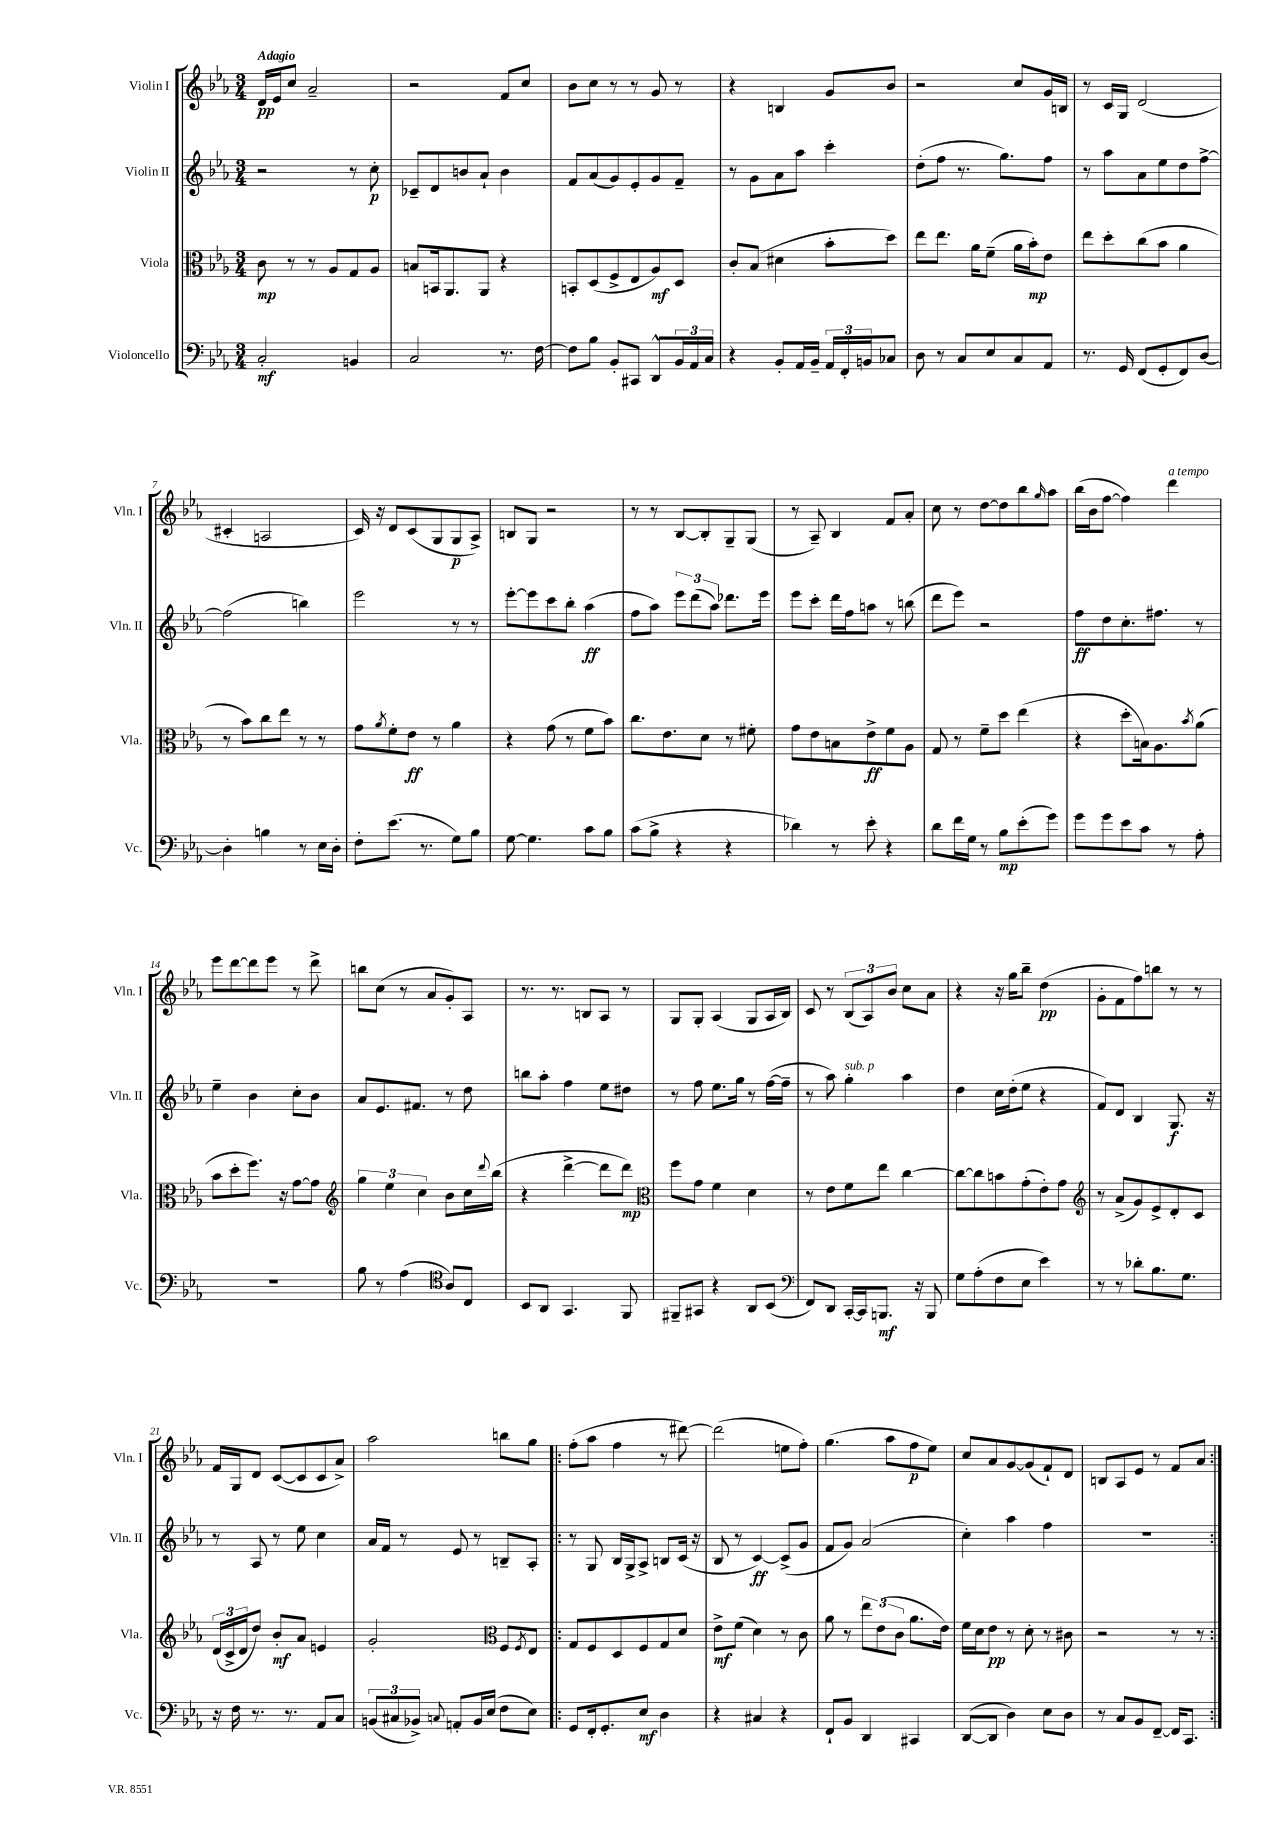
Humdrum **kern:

**kern	**dynam	**kern	**dynam	**kern	**dynam	**kern	**dynam
*part4	*part4	*part3	*part3	*part2	*part2	*part1	*part1
*staff4	*staff4	*staff3	*staff3	*staff2	*staff2	*staff1	*staff1
*I"Violoncello	*	*I"Viola	*	*I"Violin II	*	*I"Violin I	*
*I'Vc.	*	*I'Vla.	*	*I'Vln. II	*	*I'Vln. I	*
*clefF4	*	*clefC3	*	*clefG2	*	*clefG2	*
*k[b-e-a-]	*	*k[b-e-a-]	*	*k[b-e-a-]	*	*k[b-e-a-]	*
*M3/4	*	*M3/4	*	*M3/4	*	*M3/4	*
=1	=1	=1	=1	=1	=1	=1	=1
!	!	!	!	!	!	!LO:TX:a:B:t=Adagio	!
2C'/	mf	8c\	mp	2r	.	16d/LL	pp
.	.	.	.	.	.	16e-/J	.
.	.	8r	.	.	.	8cc/J	.
.	.	8r	.	.	.	2a-~/	.
.	.	8A-/L	.	.	.	.	.
4BBn/	.	8G/	.	8r	.	.	.
.	.	8A-/J	.	8cc'\	p	.	.
=2	=2	=2	=2	=2	=2	=2	=2
2C/	.	8Bn/L	.	8c-X~/L	.	2r	.
.	.	16BBn/k	.	8d/	.	.	.
.	.	8.AA-/	.	.	.	.	.
.	.	.	.	8bn/	.	.	.
.	.	8AA-/J	.	8a-`/J	.	.	.
8.r	.	4r	.	4b\	.	8f/L	.
.	.	.	.	.	.	8cc/J	.
[16F\	.	.	.	.	.	.	.
=3	=3	=3	=3	=3	=3	=3	=3
8F\L]	.	8BBn'/L	.	8f/L	.	8b-\L	.
8B-\J	.	(8D/	.	(8a-/	.	8cc\J	.
8BB-'/L	.	8F^/	.	8g/)	.	8r	.
8CC#X/J	.	8E-/	.	8e-'/	.	8r	.
8DD^^/L	.	8A-/)	mf	8g/	.	8g/	.
24BB-/L	.	8D/J	.	8f~/J	.	8r	.
24AA-/	.	.	.	.	.	.	.
24C/JJ	.	.	.	.	.	.	.
=4	=4	=4	=4	=4	=4	=4	=4
4r	.	8c'/L	.	8r	.	4r	.
.	.	(8B-/J	.	8g\L	.	.	.
8BB-'/L	.	4d#X\	.	8a-\	.	4Bn/	.
16AA-/L	.	.	.	8aa-\J	.	.	.
16BB-~/JJ	.	.	.	.	.	.	.
24AA-/LL	.	8b-'\L	.	4ccc'\	.	8g/L	.
24FF'/	.	.	.	.	.	.	.
24BBn/J	.	.	.	.	.	.	.
8C-X/J	.	8dd\J)	.	.	.	8b-/J	.
=5	=5	=5	=5	=5	=5	=5	=5
8D\	.	8ee-\L	.	(8dd'\L	.	2r	.
8r	.	8.ee-\J	.	8ff\J	.	.	.
8C/L	.	.	.	8.r	.	.	.
.	.	16a-\KL	.	.	.	.	.
8E-/	.	(8f~\J	.	.	.	.	.
.	.	.	.	8.gg\L)	.	.	.
8C/	.	16a-\LL	.	.	.	8cc/L	.
.	.	16b-'\J)	mp	.	.	.	.
8AA-/J	.	8e-\J	.	8ff\J	.	16g/L	.
.	.	.	.	.	.	16Bn/JJ	.
=6	=6	=6	=6	=6	=6	=6	=6
8.r	.	8ee-\L	.	8r	.	8r	.
.	.	8dd'\	.	8aa-\L	.	16c/LL	.
16GG/	.	.	.	.	.	16G/JJ	.
(8FF/L	.	(8cc\	.	8a-\	.	(2d/	.
8GG'/	.	8b-\J	.	8ee-\	.	.	.
8FF/)	.	4a-\	.	8dd\	.	.	.
[8D/J	.	.	.	[8ff^\J	.	.	.
!!LO:LB:g=z
=7	=7	=7	=7	=7	=7	=7	=7
4D'\]	.	8r	.	(2ff\]	.	4c#X'/	.
.	.	8b-\L)	.	.	.	.	.
4Bn\	.	8cc\	.	.	.	2An/	.
.	.	8ee-\J	.	.	.	.	.
8r	.	8r	.	4bbn\)	.	.	.
16E-\LL	.	8r	.	.	.	.	.
16D'\JJ	.	.	.	.	.	.	.
=8	=8	=8	=8	=8	=8	=8	=8
8F'\L	.	8g\L	.	2eee-\	.	16c/)	.
.	.	.	.	.	.	16r	.
.	.	8qa-/	.	.	.	.	.
(8.e-\J	.	8f'\	.	.	.	8d/L	.
.	.	8e-\J	ff	.	.	(8c/	.
8.r	.	.	.	.	.	.	.
.	.	8r	.	.	.	8G/	.
8G\L)	.	4a-\	.	8r	.	8G/	p
8B-\J	.	.	.	8r	.	8A-^/J)	.
=9	=9	=9	=9	=9	=9	=9	=9
[8G\	.	4r	.	[8eee-'\L	.	8Bn/L	.
4.G\]	.	.	.	8eee-\]	.	8G/J	.
.	.	(8g\	.	8ccc\	.	2r	.
.	.	8r	.	8bb-'\J	.	.	.
8c\L	.	8f\L	.	(4aa-\	ff	.	.
8B-\J	.	8b-\J)	.	.	.	.	.
=10	=10	=10	=10	=10	=10	=10	=10
(8c\L	.	8.cc\L	.	8ff\L	.	8r	.
8B-^\J	.	.	.	8aa-\J)	.	8r	.
.	.	8.e-\	.	.	.	.	.
4r	.	.	.	12eee-\L	.	[8B-/L	.
.	.	.	.	(12ddd\	.	.	.
.	.	8d\J	.	.	.	8B-'/]	.
.	.	.	.	12aa-\J)	.	.	.
4r	.	8r	.	8.ddd-X\L	.	8G~/	.
.	.	8f#X'\	.	.	.	(8G/J	.
.	.	.	.	16eee-\Jk	.	.	.
=11	=11	=11	=11	=11	=11	=11	=11
4d-X\)	.	8g\L	.	8eee-\L	.	8r	.
.	.	8e-\	.	8ccc'\J	.	8A-~/)	.
8r	.	8Bn\	.	16ddd\LL	.	4B-/	.
.	.	.	.	16ff\J	.	.	.
8e-'\	.	8e-^\	ff	8aan\J	.	.	.
4r	.	8f\	.	8r	.	8f/L	.
.	.	8A-\J	.	(8bbn\	.	8a-'/J	.
=12	=12	=12	=12	=12	=12	=12	=12
8d\L	.	8G/	.	8ddd\L	.	8cc\	.
16f\L	.	8r	.	8eee-\J)	.	8r	.
16G\JJ	.	.	.	.	.	.	.
8r	.	8f~\L	.	2r	.	[8dd\L	.
8B-\L	mp	8dd\J	.	.	.	8dd\]	.
(8e-'\	.	(4ee-\	.	.	.	8bb-\	.
.	.	.	.	.	.	16qqgg/	.
8g\J)	.	.	.	.	.	8aa-\J	.
=13	=13	=13	=13	=13	=13	=13	=13
8g\L	.	4r	.	8ff\L	ff	(16bb-\LL	.
.	.	.	.	.	.	16b-\J	.
8g\	.	.	.	8dd\	.	[8ff\J	.
8e-\	.	8dd'\L	.	8.cc'\	.	4ff\])	.
8c\J	.	16Bn\k)	.	.	.	.	.
.	.	8.A-\	.	8.ff#X\J	.	.	.
!	!	!	!	!	!	!LO:TX:a:i:t=a tempo	!
8r	.	.	.	.	.	4ddd\	.
.	.	8qb-/	.	.	.	.	.
8A-'\	.	(8a-\J	.	8r	.	.	.
!!LO:LB:g=z
=14	=14	=14	=14	=14	=14	=14	=14
2.r	.	8b-\L	.	4ee-~\	.	8eee-\L	.
.	.	8dd'\	.	.	.	[8ddd\	.
.	.	8.ff\J)	.	4b-\	.	8ddd\]	.
.	.	.	.	.	.	8eee-\J	.
.	.	16r	.	.	.	.	.
.	.	[8g\L	.	8cc'\L	.	8r	.
.	.	8g\J]	.	8b-\J	.	8ddd^\	.
=15	=15	=15	=15	=15	=15	=15	=15
*	*	*clefG2	*	*	*	*	*
8B-\	.	6gg\	.	8a-/L	.	8bbn\L	.
8r	.	.	.	8.e-/	.	(8cc\J	.
.	.	6ee-\	.	.	.	.	.
(4A-\	.	.	.	.	.	8r	.
.	.	.	.	8.f#X/J	.	.	.
.	.	6cc\	.	.	.	.	.
.	.	.	.	.	.	8a-/L	.
*clefC4	*	*	*	*	*	*	*
8A-/L)	.	8b-\L	.	8r	.	8g'/)	.
8C/J	.	16cc\L	.	8dd\	.	8A-/J	.
.	.	8qqddd/	.	.	.	.	.
.	.	(16bb-\JJ	.	.	.	.	.
=16	=16	=16	=16	=16	=16	=16	=16
8BB-/L	.	4r	.	8bbn\L	.	8.r	.
8AA-/J	.	.	.	8aa-'\J	.	.	.
.	.	.	.	.	.	8.r	.
4.GG/	.	[4ddd^\	.	4ff\	.	.	.
.	.	.	.	.	.	8Bn/L	.
.	.	8ddd\L]	.	8ee-\L	.	8A-/J	.
8FF/	.	8ddd\J)	mp	8dd#X\J	.	8r	.
=17	=17	=17	=17	=17	=17	=17	=17
*	*	*clefC3	*	*	*	*	*
8FF#X~/L	.	8ff\L	.	8r	.	8G/L	.
8GG#X/J	.	8g\J	.	8ff\	.	8G'/J	.
4r	.	4f\	.	8.ee-\L	.	(4A-/	.
.	.	.	.	16gg\Jk	.	.	.
8AA-/L	.	4d\	.	8r	.	8G/L	.
(8BB-/J	.	.	.	([16ff\LL	.	16A-/L	.
.	.	.	.	16ff~\JJ]	.	16B-/JJ)	.
=18	=18	=18	=18	=18	=18	=18	=18
*clefF4	*	*	*	*	*	*	*
8FF/L)	.	8r	.	8r	.	8c/	.
8DD/J	.	8e-\L	.	8aa-\)	.	8r	.
!	!	!	!	!LO:TX:a:i:t=sub. p	!	!	!
[16CC'/LL	.	8f\	.	4gg'\	.	(12B-/L	.
16CC/J]	.	.	.	.	.	.	.
.	.	.	.	.	.	12A-/)	.
8.BBBn/J	mf	8ee-\J	.	.	.	.	.
.	.	.	.	.	.	12b-/J	.
.	.	[4cc\	.	4aa-\	.	8cc\L	.
16r	.	.	.	.	.	.	.
8BBB/	.	.	.	.	.	8a-\J	.
=19	=19	=19	=19	=19	=19	=19	=19
8G\L	.	8cc\L_	.	4dd\	.	4r	.
(8A-'\	.	8cc\]	.	.	.	.	.
8F\	.	8bn\	.	16cc\LL	.	16r	.
.	.	.	.	(16dd'\J	.	16gg\KL	.
8E-\J	.	(8g'\	.	8ee-\J	.	8bb-~\J	.
4e-\)	.	8e-'\)	.	4r	.	(4dd\	pp
.	.	8g\J	.	.	.	.	.
=20	=20	=20	=20	=20	=20	=20	=20
*	*	*clefG2	*	*	*	*	*
8r	.	8r	.	8f/L)	.	8g'\L	.
8r	.	(8a-^/L	.	8d/J	.	8f\	.
8d-X'\L	.	8g/)	.	4B-/	.	8ff\)	.
8.B-\	.	8e-^/	.	.	.	8bbn\J	.
.	.	8d'/	.	8.G/	f	8r	.
8.G\J	.	.	.	.	.	.	.
.	.	8c/J	.	.	.	8r	.
.	.	.	.	16r	.	.	.
!!LO:LB:g=z
=21	=21	=21	=21	=21	=21	=21	=21
16r	.	(24d/LL	.	8r	.	16f/LL	.
.	.	24c^/	.	.	.	.	.
16F\	.	.	.	.	.	16G/J	.
.	.	24d/J	.	.	.	.	.
8.r	.	8dd/J)	.	8A-/	.	8d/J	.
.	.	8b-'/L	mf	8r	.	([8c/L	.
8.r	.	.	.	.	.	.	.
.	.	8a-/J	.	8ee-\	.	8c/]	.
8AA-/L	.	4en/	.	4cc\	.	8c/	.
8C/J	.	.	.	.	.	8a-^/J)	.
=22	=22	=22	=22	=22	=22	=22	=22
(12BBn/L	.	2g'/	.	16a-/LL	.	2aa-\	.
.	.	.	.	16f/JJ	.	.	.
12C#X/	.	.	.	.	.	.	.
.	.	.	.	8r	.	.	.
12BB-X^/J)	.	.	.	.	.	.	.
8qqCn/	.	.	.	.	.	.	.
8AAn'/L	.	.	.	8e-/	.	.	.
16BB-/L	.	.	.	8r	.	.	.
(16E-/JJ	.	.	.	.	.	.	.
*	*	*clefC3	*	*	*	*	*
8F\L	.	8F/L	.	8Bn~/L	.	8bbn\L	.
.	.	8qF/	.	.	.	.	.
8E-\J)	.	8E-/J	.	8A-'/J	.	8gg\J	.
=23!|:	=23!|:	=23!|:	=23!|:	=23!|:	=23!|:	=23!|:	=23!|:
8GG/L	.	8G/L	.	8r	.	(8ff'\L	.
16FF'/k	.	8F/	.	8G/	.	8aa-\J	.
8.GG'/	.	.	.	.	.	.	.
.	.	8D/	.	16B-/LL	.	4ff\	.
.	.	.	.	16G^/J	.	.	.
8E-/J	mf	8F/	.	8A-^/J	.	.	.
4D\	.	8G/	.	8Bn/L	.	8r	.
.	.	8d/J	.	(16c/Jk	.	[8ddd#X\)	.
.	.	.	.	16r	.	.	.
=24	=24	=24	=24	=24	=24	=24	=24
4r	.	8e-^\L	mf	8B-/	.	(2ddd#\]	.
.	.	(8f\J	.	8r	.	.	.
4C#X/	.	4d\)	.	[4c/)	ff	.	.
4r	.	8r	.	(8c^/L]	.	8een\L	.
.	.	8c\	.	8g/J	.	8ff'\J)	.
=25	=25	=25	=25	=25	=25	=25	=25
8FF`/L	.	8a-\	.	8f/L	.	(4.gg\	.
8BB-/J	.	8r	.	8g/J)	.	.	.
4DD/	.	12ee-\L	.	(2a-/	.	.	.
.	.	(12e-\	.	.	.	.	.
.	.	.	.	.	.	8aa-\L	.
.	.	12c\J	.	.	.	.	.
4CC#X/	.	8.a-\L	.	.	.	8ff\	p
.	.	.	.	.	.	8ee-\J)	.
.	.	16e-\Jk)	.	.	.	.	.
=26	=26	=26	=26	=26	=26	=26	=26
([8DD/L	.	16f\LL	.	4cc'\)	.	8cc/L	.
.	.	16d\J	.	.	.	.	.
8DD/J]	.	8e-\J	pp	.	.	8a-/	.
4D\)	.	8r	.	4aa-\	.	[8g/	.
.	.	8d'\	.	.	.	(8g/]	.
8E-\L	.	8r	.	4ff\	.	8f`/)	.
8D\J	.	8c#X\	.	.	.	8d/J	.
=27	=27	=27	=27	=27	=27	=27	=27
8r	.	2r	.	2.r	.	8Bn/L	.
8C/L	.	.	.	.	.	8A-/	.
8BB-/	.	.	.	.	.	8e-/J	.
[8FF~/J	.	.	.	.	.	8r	.
16FF/KL]	.	8r	.	.	.	8f/L	.
8.CC/J	.	.	.	.	.	.	.
.	.	8r	.	.	.	8a-/J	.
=:|!	=:|!	=:|!	=:|!	=:|!	=:|!	=:|!	=:|!
*-	*-	*-	*-	*-	*-	*-	*-
